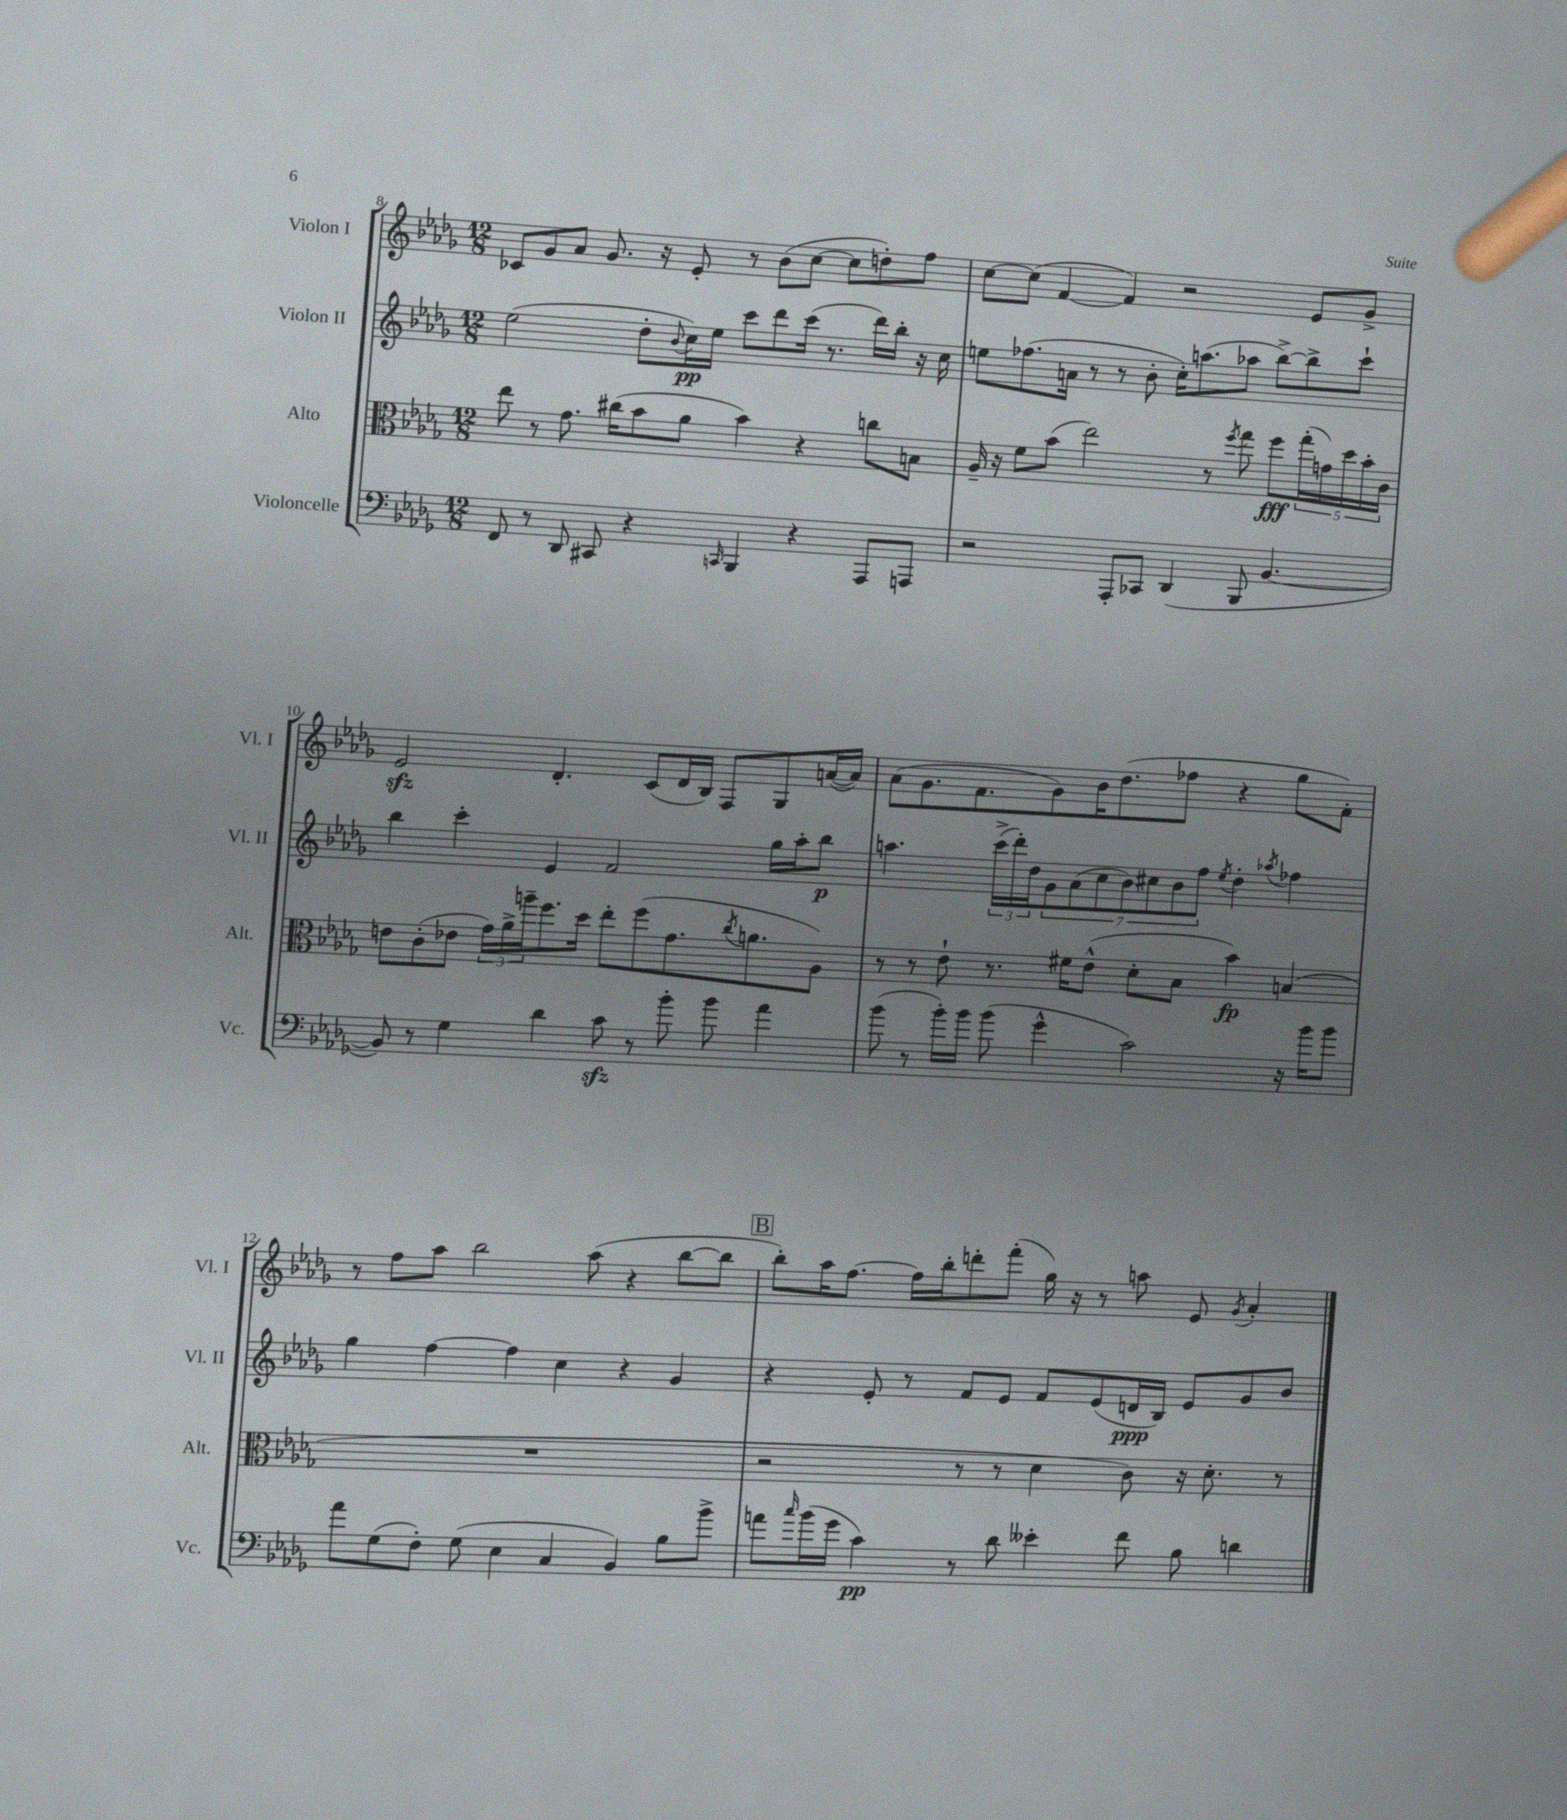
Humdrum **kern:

**kern	**kern	**kern	**kern
*staff4	*staff3	*staff2	*staff1
*clefF4	*clefC3	*clefG2	*clefG2
*k[b-e-a-d-g-]	*k[b-e-a-d-g-]	*k[b-e-a-d-g-]	*k[b-e-a-d-g-]
*M12/8	*M12/8	*M12/8	*M12/8
8FF/	8ee-\	(2ee-\	8c-/L
8r	8r	.	8g-/
8DD-/	8.g-\	.	8a-/J
8CC#/	.	.	8.g-/
.	(16cc#\LK	.	.
4r	8b-\	8dd-'\L	.
.	.	.	16r
.	.	8qqb-/	.
.	8a-\J	16cc\L)	8e-'/
.	.	16ee-\JJ	.
16qqCC/	.	.	.
4BBB-/	4b-\)	8ccc\L	8r
.	.	8ddd-\	(8b-\L
4r	4r	(16ccc\Jk	[8cc\J
.	.	8.r	.
.	.	.	8cc\]L
8AAA-/L	8cc\L	16ddd-\LL)	8dd'\)
.	.	16bb-'\JJ	.
8AAA/J	8B\J	16r	8ff\J
.	.	16cc\	.
=	=	=	=
2r	16A-~/	8ee\L	[8cc\L
.	16r	.	.
.	8f\L	(8.ff-\	(8cc\]J
.	(8b-\J	.	[4f/
.	.	16a\Jk	.
.	2ee-\)	8r	.
8AAA-'/L	.	8r	4f/])
8CC-/J	.	8b-'\	.
(4DD-/	.	16cc'\LK)	2r
.	.	(8.aa\	.
.	8r	.	.
.	8qff/	.	.
8BBB-/	8gg-\	8aa-\J	.
[4.BB-/	8ff\L	[8bb-^\L)	.
.	(20gg-'\L	8bb-^\]	8e-/L
.	20g\)	.	.
.	20dd-\	.	.
.	.	8ccc`\J	8g-^/J
.	20b-'\	.	.
.	20c\JJ	.	.
=	=	=	=
8BB-/])	8e\L	4bb-\	2e-/
8r	(8c'\	.	.
4G-\	8e-\J	4ccc'\	.
.	24g-\LL)	.	.
.	24a-^\	.	.
.	24aa~\J	.	.
4d-\	8.ff\	4e-/	4.d-'/
.	16dd-\Jk	.	.
8c\	8ee-'\L	2f/	.
8r	(8ff\	.	(8c/L
8b-'\	8.g-\	.	16d-/L
.	.	.	16B-/JJ)
8b-\	.	.	8F/L
.	8qcc/	.	.
.	8.a\	.	.
4a-\	.	16gg-\LL	8G-/
.	.	16aa-'\J	.
.	8A-\J)	8bb-\J	([16a/L
.	.	.	16a/]JJ)
=	=	=	=
(8b-\	8r	4.aa\	(8a-\L
8r	8r	.	8.g-\
16b-'\LL)	8e-`\	.	.
16b-\JJ	.	.	8.f\
(8b-\	8.r	(24ccc^\LL	.
.	.	24ddd-'\)	.
.	.	24dd-\J	.
4g-^^\	.	14g-\	8g-\)
.	16f#\LK	.	.
.	.	(14a-\	.
.	(8e-^^\J	.	16b-\K
.	.	14cc\	.
.	.	.	(8.dd-\
.	.	14b-\)	.
2c\)	8d-'\L	.	.
.	.	14cc#\	.
.	.	14b-\	.
.	8B-\J	.	8ff-\J
.	.	14ff\J	.
.	.	8qee-/	.
.	4b-\)	4dd-'\	4r
.	.	8qaa-/	.
16r	(4B/	4ff-\	8gg-\L
16b-\LK	.	.	.
8b-\J	.	.	8f'\J)
=	=	=	=
8a-\L	1.r	4gg-\	8r
(8G-\	.	.	8ff\L
8F'\J)	.	[4ff\	8aa-\J
(8G-\	.	.	2bb-\
4E-\	.	4ff\]	.
4C/	.	4cc\	.
.	.	.	(8aa-\
4BB-/)	.	4r	4r
8B-\L	.	4g-/	[8bb-\L
8b-^\J	.	.	8bb-\]J
=	=	=	=
8a\L	2r	4r	8bb-'\L)
16qqcc/	.	.	.
(16b-\L	.	.	16aa-\K
16g-\JJ	.	.	[8.ff\J
4c\)	.	8e-'/	.
.	.	8r	16ff\]LL
.	.	.	16bb-'\J
8r	8r	8f/L	8ddd'\
8d-\	8r	8e-/J	(8fff'\J
4e--'\	4d-\	8f/L	16gg-\)
.	.	.	16r
.	.	(8e-/	8r
8f\	8c\)	16d/L	8aa\
.	.	16B-/JJ)	.
8B-\	16r	8e-/L	8e-/
.	8.d-'\	.	.
.	.	.	8qg-/
4d\	.	8g-/	4a-'/
.	8r	8b-/J	.
==	==	==	==
*-	*-	*-	*-
